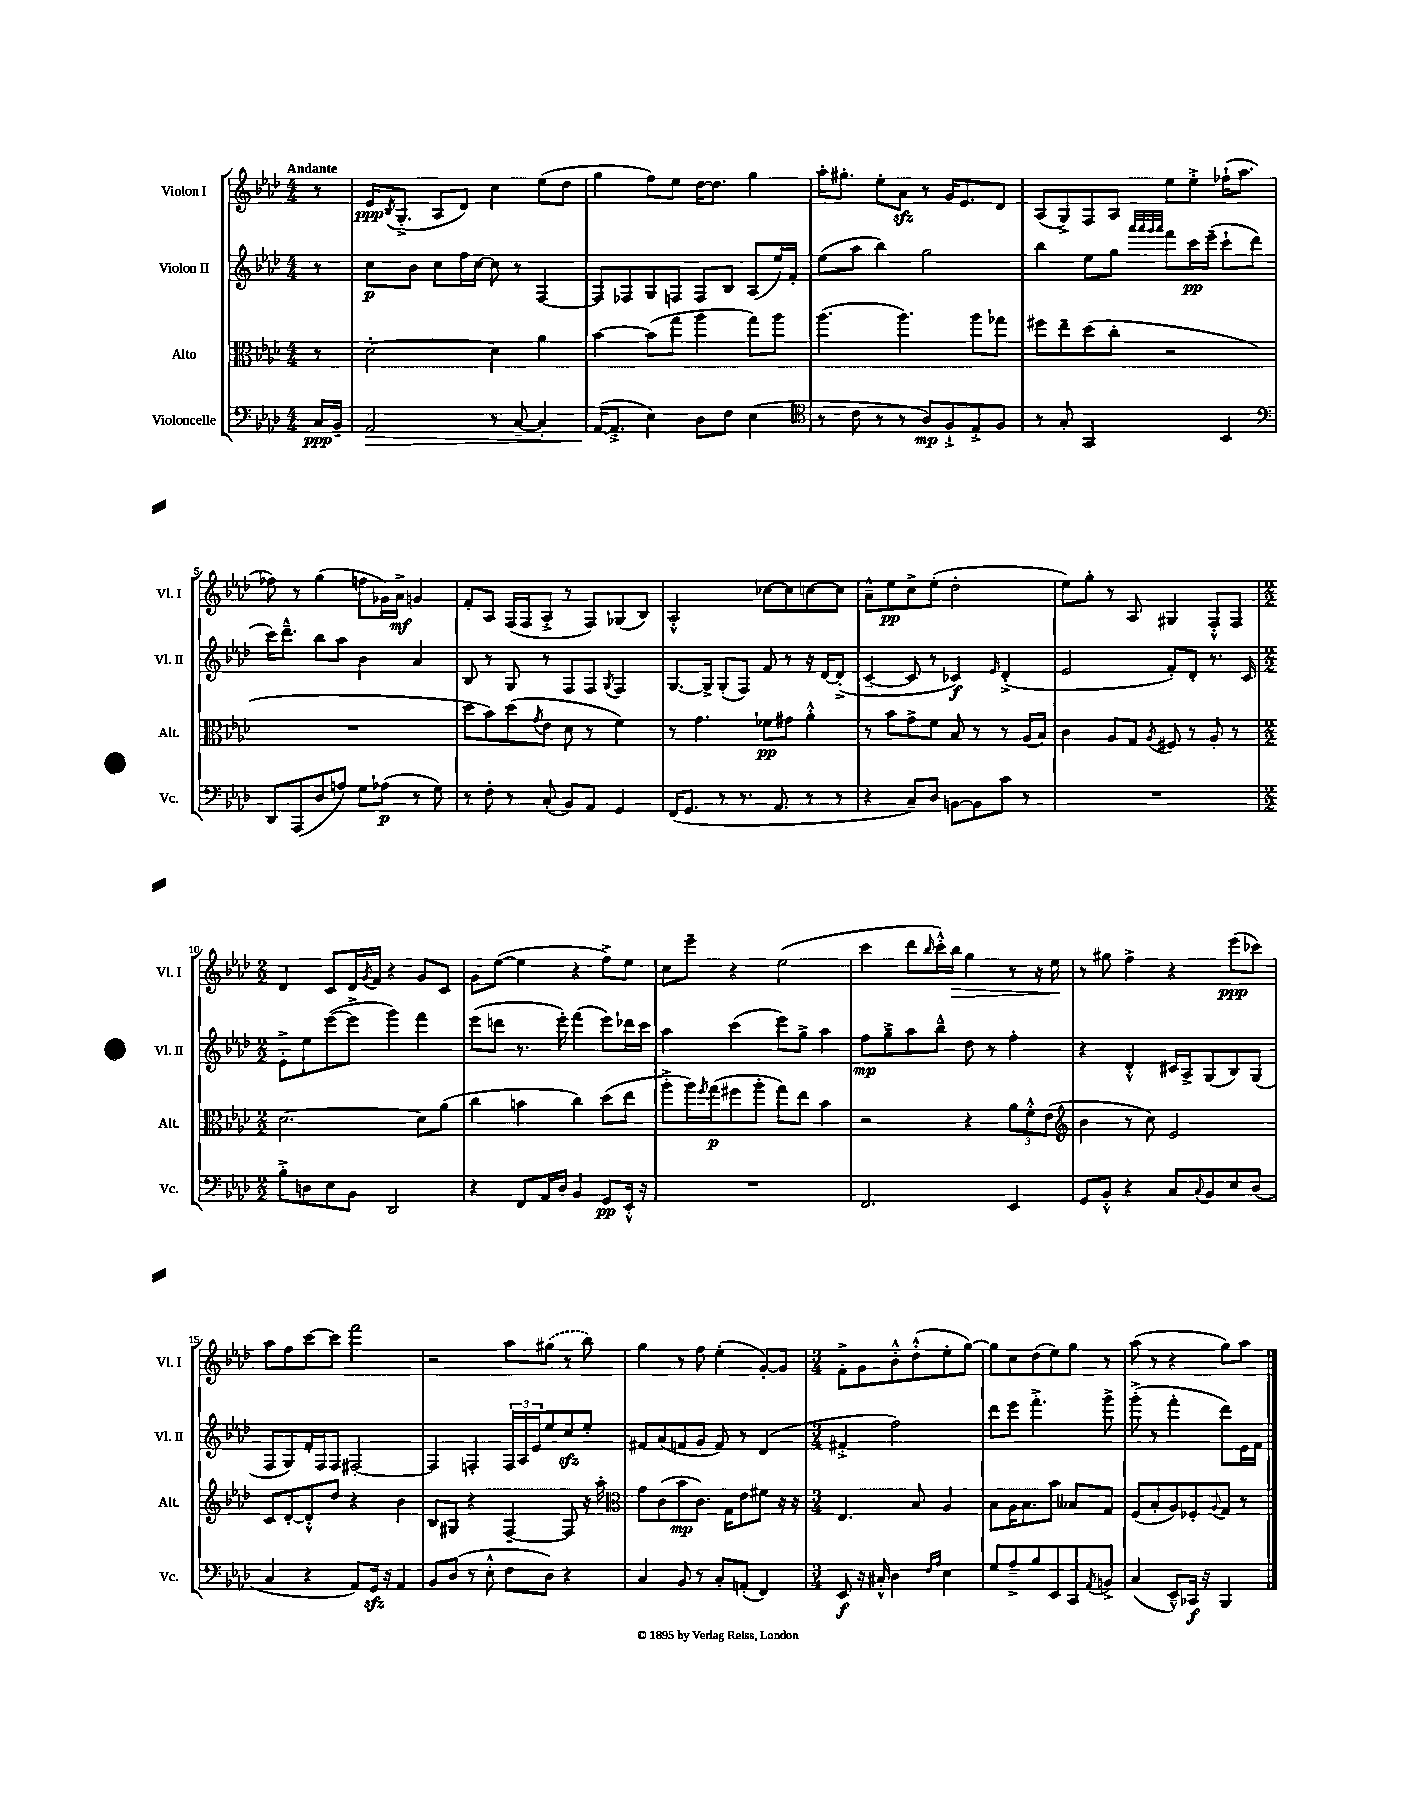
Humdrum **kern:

**kern	**kern	**kern	**kern
*staff4	*staff3	*staff2	*staff1
*clefF4	*clefC3	*clefG2	*clefG2
*k[b-e-a-d-]	*k[b-e-a-d-]	*k[b-e-a-d-]	*k[b-e-a-d-]
*M4/4	*M4/4	*M4/4	*M4/4
16C	8r	8r	8r
16BB-~	.	.	.
=	=	=	=
2AA-	[2d-'	8cc	16e-
.	.	.	8qB-
.	.	.	(8.G'^
.	.	8b-	.
.	.	8cc	8A-
.	.	16ff	8d-)
.	.	[16cc	.
8r	4d-]	8cc]	4cc
[8C~	.	8r	.
4C']	4a-	[4F	(8ee-
.	.	.	8dd-
=	=	=	=
([16AA-	[4b-	8F]	4gg
8.AA-~^]	.	.	.
.	.	8F-	.
4E-)	(8b-]	8G	8ff)
.	8gg	8F	8ee-
8D-	4aa-	8F	[16dd-
.	.	.	8.dd-]
8F	.	8B-	.
(4E-	8gg)	(8A-	4gg
.	8aa-	16ee-)	.
.	.	16f'	.
=	=	=	=
*clefC4	*	*	*
8r	(4.aa-	(8ee-	16aa-'
.	.	.	8.gg#'
8c	.	8aa-	.
8r	.	4bb-)	8ee-'
8r	4.aa-)	.	8a-
8A-)	.	2gg	8r
8F`^	.	.	16g
.	.	.	8.e-
8E-'^	8aa-	.	.
8F	8gg-	.	8d-
=	=	=	=
8r	8ff#	4bb-	(8A-
8G'	8ee-~	.	8G^)
2GG	(8dd-	8ee-	8F
.	8cc'	8gg	8A-
.	.	32qqaaa-	.
.	.	32qqaaa-	.
.	.	32qqggg	.
.	.	32qqaaa-	.
.	2r	8fff	8ee-
.	.	16ccc	8ee-'^
.	.	(16eee-~	.
4BB-	.	8ccc`	(16ff-`
.	.	.	8.aa-
.	.	8ddd-	.
=	=	=	=
*clefF4	*	*	*
8DD-	1r	16ccc)	8ff-)
.	.	8.ddd-~^^	.
(8AAA-	.	.	8r
8D-	.	8bb-	(4gg
8A)	.	8aa-	.
8G	.	4b-	8ff
(8A-	.	.	16g-)
.	.	.	16a-^
8r	.	4a-	4g
8G)	.	.	.
=	=	=	=
8r	8dd-	8B-	8f'
8F'	8b-)	8r	8A-
8r	(8dd-	8G	(16F
.	.	.	16F
.	8qg	.	.
(8C'	8e-	8r	8A-'^
8BB-)	8d-	8F	8r
8AA-	8r	8F	8F)
.	.	8qG	.
4GG	4f)	4F	(8G-
.	.	.	8B-)
=	=	=	=
(16FF	8r	[8.G	2A-'^^
8.GG	.	.	.
.	4.g	.	.
.	.	16G^]	.
8r	.	(8G'	.
8.r	.	8F)	.
.	8f-	8f	[8cc-
8.AA-	.	.	.
.	8g#	8r	8cc-]
8r	4a-'^^	16r	[8cc
.	.	[16d-	.
8r	.	(8d-'^]	8cc]
=	=	=	=
4r	8r	[4c~	8a-~^^
.	8b-	.	8ee-
8C~)	8g^	8c]	8cc^
8D-	8f	8r	(8ee-'
[8BB	8B-	4c-)	2dd-'
8BB]	8r	.	.
.	.	16qqe-	.
8c	8r	(4d-'^	.
8r	(16A-	.	.
.	16B-)	.	.
=	=	=	=
1r	4c	2e-	8ee-)
.	.	.	8gg'
.	8A-	.	8r
.	8G	.	8A-
.	8qA-	.	.
.	8F#	8f')	4G#
.	8r	8d-'	.
.	8A-'	8.r	8F'^^
.	8r	.	8F
.	.	16c	.
=	=	=	=
*M2/2	*M2/2	*M2/2	*M2/2
8B-'^	[2.d-	8e-'^	4d-
8D	.	8ee-	.
8E-	.	([8eee-	8c
8BB-	.	8eee-^]	16d-
.	.	.	8qg
.	.	.	16f
2DD-	.	4ggg)	4r
.	8d-]	4fff	8g
.	(8a-	.	8c
=	=	=	=
4r	4cc	(8eee-	8g
.	.	8ddd	([8ee-
8FF	4b	8.r	4ee-]
16AA-	.	.	.
16D-	.	16eee-')	.
4BB-	4cc)	(4fff	4r
8GG	(8dd-	8eee-)	8ff^)
16EE-'^^	8ee-	16ddd-	8ee-
16r	.	16ccc	.
=	=	=	=
1r	8aa-'^	4aa-	8cc
.	16aa-)	.	8eee-~
.	8qff	.	.
.	(16gg	.	.
.	8ff#	(4ccc	4r
.	8aa-'	.	.
.	8gg)	8eee-)	(2ee-
.	8ee-	8gg^	.
.	4b-	4aa-	.
=	=	=	=
2.FF	2r	8ff	4ccc
.	.	8gg~^	.
.	.	8aa-	8ddd-
.	.	.	16qqbb-
.	.	8bb-~^^	16ccc'^^)
.	.	.	16bb-
.	4r	8dd-	4gg
.	.	8r	.
4EE-	12a-	4ff'	8r
.	12f'^^	.	.
.	.	.	16r
.	(12e-	.	.
.	.	.	16ee-
=	=	=	=
*	*clefG2	*	*
8GG	4b-	4r	8r
8BB-'^^	.	.	8gg#
4r	8r	4d-'^^	4ff^
.	8cc)	.	.
8C	2e-	16c#	4r
.	.	16A-^	.
8qqC	.	.	.
8BB-	.	(8G	.
8E-	.	8B-)	(8eee-
(8D-	.	(8G	8ccc-)
=	=	=	=
4C	8c	8F	8aa-
.	[8d-'	8G)	8ff
4r	8d-'^^]	16f'	[8ccc
.	.	16F	.
.	8dd-	8F	8ccc]
8AA-)	4r	[2F#'	2fff
16GG	.	.	.
16r	.	.	.
4AA-	4b-	.	.
=	=	=	=
8BB-	8B-	4F#]	2r
(8D-	8G#	.	.
8r	4r	4F'	.
8E-'^^	.	.	.
8F	[4F~	24F	8aa-
.	.	24A-	.
.	.	24e-	.
8D-)	.	8ee-	(8gg#
4r	8F]	8cc	8r
.	16r	8ee-'	8bb-)
.	16aa-'	.	.
=	=	=	=
*	*clefC3	*	*
4C	8g	8f#	4gg
.	(8c	(8a-	.
8BB-	8b-	8f	8r
8r	8.c)	8g	8ff
8C'	.	8f)	(4ee-'
.	16G	.	.
(8AA'	8e-	8r	.
4FF)	8f#	(4d-	[8g')
.	16r	.	8g]
.	16r	.	.
=	=	=	=
*M3/4	*M3/4	*M3/4	*M3/4
8EE-	4.E-	4f#'^	8f'^
16r	.	.	8g
16C#'^^	.	.	.
4D-	.	2ff)	8b-'^^
.	8B-	.	(8dd-'^^
16qqF	.	.	.
16qqA-	.	.	.
4E-	4A-	.	8ee-'
.	.	.	[8gg)
=	=	=	=
8G	8B-	8ddd-	8gg]
8A-~^	16A-	8eee-	8cc
.	8.B-	.	.
8B-	.	4.fff'^	(8dd-
8EE-	8b-	.	8ee-)
8CC	8B--	.	8gg
8qAA-	.	.	.
8BB^	8G	8ggg^	8r
=	=	=	=
(4C	(8F	(8ggg'^	(8aa-
.	8B-'	8r	8r
8EE-~^^)	8A-)	4fff'	4r
16CC-	8F-'	.	.
16r	.	.	.
.	8qqA-	.	.
4BBB-	8G	8ddd-)	8gg)
.	8r	16e-	8aa-
.	.	16f	.
==	==	==	==
*-	*-	*-	*-
